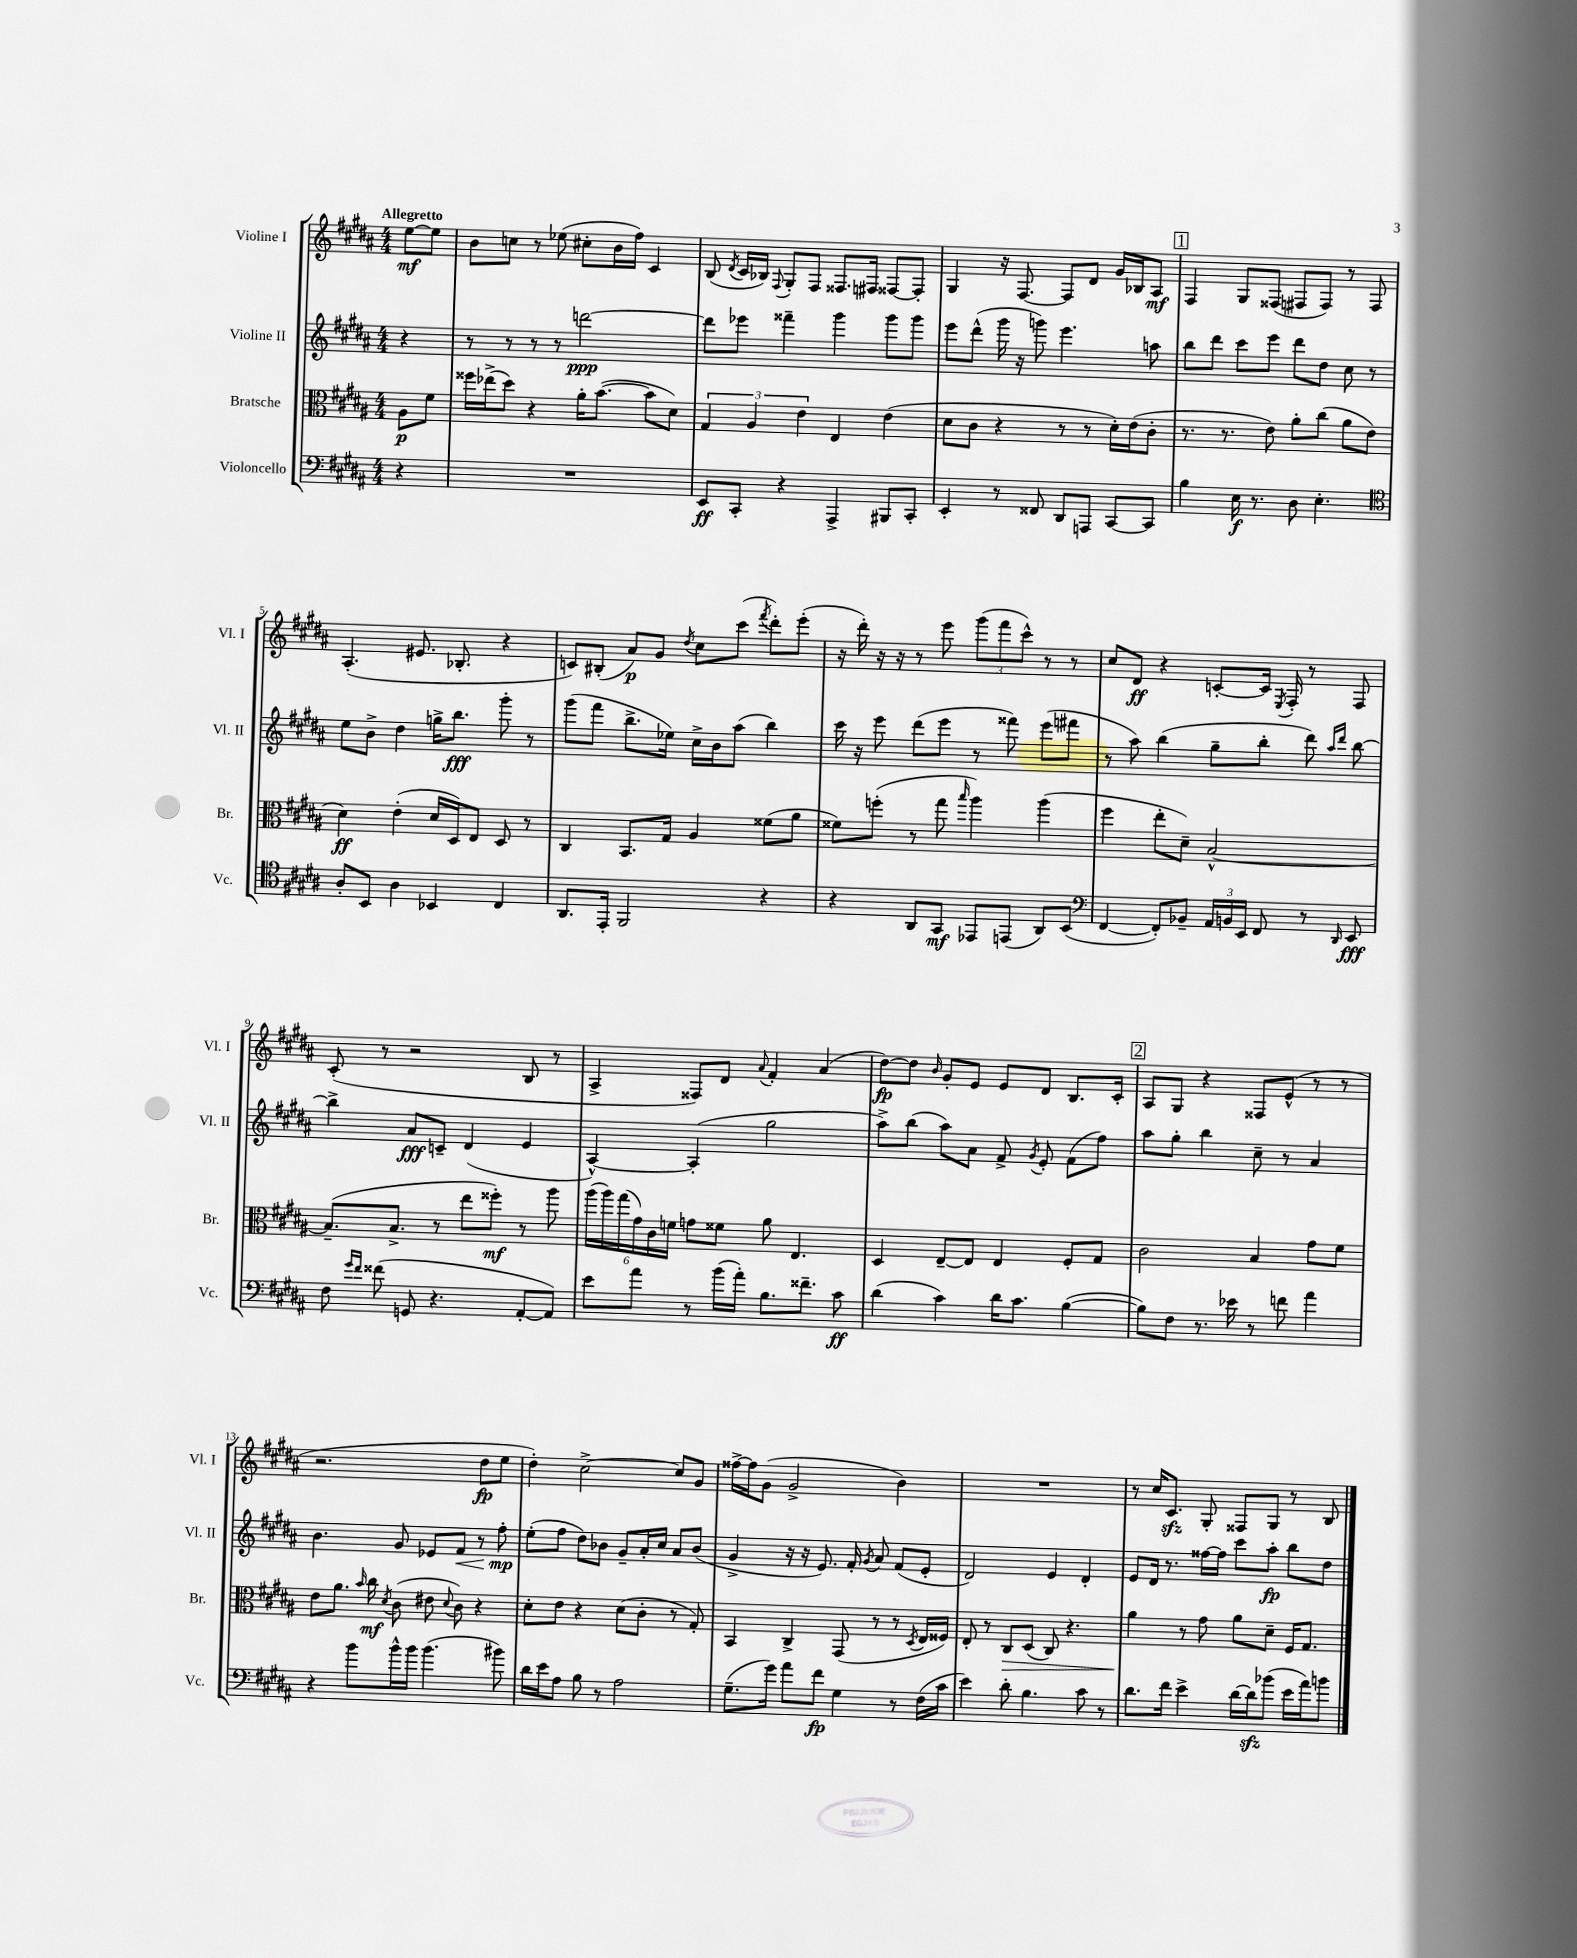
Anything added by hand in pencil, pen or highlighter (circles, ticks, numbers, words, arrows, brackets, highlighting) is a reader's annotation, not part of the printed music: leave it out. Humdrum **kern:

**kern	**dynam	**kern	**dynam	**kern	**dynam	**kern	**dynam
*part4	*part4	*part3	*part3	*part2	*part2	*part1	*part1
*staff4	*staff4	*staff3	*staff3	*staff2	*staff2	*staff1	*staff1
*I"Violoncello	*	*I"Bratsche	*	*I"Violine II	*	*I"Violine I	*
*I'Vc.	*	*I'Br.	*	*I'Vl. II	*	*I'Vl. I	*
*clefF4	*	*clefC3	*	*clefG2	*	*clefG2	*
*k[f#c#g#d#a#]	*	*k[f#c#g#d#a#]	*	*k[f#c#g#d#a#]	*	*k[f#c#g#d#a#]	*
*M4/4	*	*M4/4	*	*M4/4	*	*M4/4	*
=	=	=	=	=	=	=	=
!	!	!	!	!	!	!LO:TX:a:B:t=Allegretto	!
4r	.	8A#\L	p	4r	.	[8ee\L	mf
.	.	8f#\J	.	.	.	8ee\J]	.
=1	=1	=1	=1	=1	=1	=1	=1
1r	.	16ff##X\LL	.	8r	.	8b\L	.
.	.	(16ee-X^\J	.	.	.	.	.
.	.	8dd#\J)	.	8r	.	8ccn\J	.
.	.	4r	.	8r	.	8r	.
.	.	.	.	8r	.	(8ee-X\	.
.	.	16a#'\KL	.	[2dddn\	ppp	8cc#X'\L	.
.	.	([8.b\J	.	.	.	.	.
.	.	.	.	.	.	16b\L	.
.	.	.	.	.	.	16ff#\JJ)	.
.	.	8b\L]	.	.	.	4c#/	.
.	.	8d#\J)	.	.	.	.	.
=2	=2	=2	=2	=2	=2	=2	=2
8EE/L	ff	6G#/	.	8ddd\L]	.	(8B/	.
.	.	.	.	.	.	8qd#/	.
8CC#'/J	.	.	.	8eee-X\J	.	16c#/LL	.
.	.	6A#/	.	.	.	.	.
.	.	.	.	.	.	16B-X/JJ)	.
.	.	.	.	.	.	8qqF#/	.
4r	.	.	.	4fff##X~\	.	8G#'/L	.
.	.	6e\	.	.	.	.	.
.	.	.	.	.	.	8F#/J	.
4AAA#^/	.	4E/	.	4ggg#\	.	8.F##X/L	.
.	.	.	.	.	.	16F#X/Jk	.
8BBB#X/L	.	(4e\	.	8ggg#\L	.	[8F##X/L	.
8CC#'/J	.	.	.	8ggg#\J	.	8F##'/J]	.
=3	=3	=3	=3	=3	=3	=3	=3
4EE'/	.	8d#\L	.	8eee\L	.	4G#/	.
.	.	8c#\J	.	(8ddd#^^\J	.	.	.
8r	.	4r	.	16ggg#\	.	16r	.
.	.	.	.	16r	.	[8.F#/	.
8FF##X/	.	.	.	8gggn\)	.	.	.
8DD#/L	.	8r	.	4.eee\	.	8F#/L]	.
8AAAn/J	.	8r	.	.	.	8d#/J	.
[8CC#/L	.	16d#'\LL)	.	.	.	16g#/LL	.
.	.	(16e\J	.	.	.	16B-X/J	.
8CC#/J]	.	8c#'\J	.	8aan\	.	8A#/J	mf
!!LO:REH:place=s1:t=1
=4	=4	=4	=4	=4	=4	=4	=4
4B\	.	8.r	.	8bb\L	.	4F#/	.
.	.	.	.	8ddd#\J	.	.	.
.	.	8.r	.	.	.	.	.
16E\	f	.	.	8ccc#\L	.	8G#/L	.
8.r	.	.	.	.	.	.	.
.	.	8e\)	.	8eee\J	.	(8F##X/J	.
8D#\	.	8a#'\L	.	8ddd#\L	.	8F#X/L	.
4.E'\	.	(8cc#\J	.	8dd#\J	.	8F#/J)	.
.	.	8a#\L	.	8cc#\	.	8r	.
.	.	8e\J	.	8r	.	8F#/	.
!!LO:LB:g=z
=5	=5	=5	=5	=5	=5	=5	=5
*clefC4	*	*	*	*	*	*	*
8A#'/L	.	4d#\)	ff	8ee\L	.	(4.A#'/	.
8BB/J	.	.	.	8b^\J	.	.	.
4A#\	.	(4e'\	.	4dd#\	.	.	.
.	.	.	.	.	.	8.e#X/	.
4BB-X/	.	16d#/LL	.	16ggn^\KL	.	.	.
.	.	16D#/J)	.	8.bb\J	fff	8.B-X'/	.
.	.	8E/J	.	.	.	.	.
4C#/	.	8D#/	.	8ggg#'\	.	4r	.
.	.	8r	.	8r	.	.	.
=6	=6	=6	=6	=6	=6	=6	=6
8.AA#/L	.	4C#/	.	(8ggg#\L	.	8cn/L)	.
.	.	.	.	8fff#\J	.	(8B#X'/J	.
16EE'/Jk	.	.	.	.	.	.	.
2FF#/	.	8.BB/L	.	8.bb^\L	.	8a#/L)	p
.	.	.	.	.	.	8g#/J	.
.	.	16G#/Jk	.	16ee-X\Jk)	.	.	.
.	.	.	.	.	.	8qdd#/	.
.	.	4A#/	.	16cc#^\LL	.	8cc#\L	.
.	.	.	.	16b\J	.	.	.
.	.	.	.	(8aa#\J	.	(8ccc#\J	.
.	.	.	.	.	.	8qfff#/	.
4r	.	(8f##X\L	.	4bb\)	.	8ddd#'\L)	.
.	.	8a#\J	.	.	.	(8eee'\J	.
=7	=7	=7	=7	=7	=7	=7	=7
4r	.	8f##X\L)	.	16ccc#\	.	16r	.
.	.	.	.	16r	.	16ddd#'\)	.
.	.	(8ffn'\J	.	8eee\	.	16r	.
.	.	.	.	.	.	16r	.
8AA#/L	.	8r	.	(8ddd#\L	.	8r	.
8GG#/J	mf	8gg#\	.	8eee\J	.	8eee\	.
.	.	16qqbb/	.	.	.	.	.
8EE-X/L	.	4aa#\)	.	8r	.	(12ggg#\L	.
.	.	.	.	.	.	12fff#\	.
(8EEn/J	.	.	.	8fff##X\)	.	.	.
.	.	.	.	.	.	12ccc#^^\J)	.
8AA#/L)	.	(4aa#\	.	(8eee\L	.	8r	.
(8BB/J	.	.	.	8fff#X\J	.	8r	.
=8	=8	=8	=8	=8	=8	=8	=8
*clefF4	*	*	*	*	*	*	*
[4FF#/	.	4ff#\	.	8r	.	8cc#/L	.
.	.	.	.	8aa#\)	.	8d#/J	ff
8FF#'/L])	.	8ee'\L	.	(4bb\	.	4r	.
8BB-X~/J	.	8d#~\J)	.	.	.	.	.
24AA#/LL	.	[2B^^/	.	8gg#~\L	.	[8cn'/L	.
24BBn/	.	.	.	.	.	.	.
24EE/JJ	.	.	.	.	.	.	.
8FF#/	.	.	.	8bb'\J	.	16c/Jk]	.
.	.	.	.	.	.	8qE/	.
.	.	.	.	.	.	16F#'/	.
8r	.	.	.	8ddd#\)	.	8r	.
.	.	.	.	16qqaa#/LL	.	.	.
16qqDD#/	.	.	.	16qqddd#/JJ	.	.	.
8EE/	fff	.	.	[8bb\	.	8F#/	.
!!LO:LB:g=z
=9	=9	=9	=9	=9	=9	=9	=9
8F#\	.	(8.B~/L]	.	4bb^\]	.	(8c#'/	.
16qqg#/LL	.	.	.	.	.	.	.
16qqf#/JJ	.	.	.	.	.	.	.
(8f##X\	.	.	.	.	.	8r	.
.	.	8.B^/J	.	.	.	.	.
8GGn/	.	.	.	8a#/L	fff	2r	.
4.r	.	8r	.	8cn~/J	.	.	.
.	.	8ee\L	.	(4d#/	.	.	.
.	.	8ff##X'\J)	mf	.	.	.	.
[8AA#'/L	.	8r	.	4e/	.	8B/	.
8AA#/J])	.	8aa#\	.	.	.	8r	.
=10	=10	=10	=10	=10	=10	=10	=10
8e\L	.	(24aa#\LL	.	[4A#^^/)	.	4A#^/	.
.	.	24aa#\)	.	.	.	.	.
.	.	(24gg#\	.	.	.	.	.
8a#\J	.	24g#\)	.	.	.	.	.
.	.	24c#\	.	.	.	.	.
.	.	24fn\JJ	.	.	.	.	.
8r	.	8gn\L	.	(4A#'/]	.	8F##X/L)	.
(16b\LL	.	8f##X\J	.	.	.	8d#/J	.
16a#'\JJ)	.	.	.	.	.	.	.
.	.	.	.	.	.	8qqa#/	.
8.B\L	.	8a#\	.	2gg#\	.	4f#'/	.
.	.	4.E/	.	.	.	.	.
8.f##X~\J	.	.	.	.	.	.	.
.	.	.	.	.	.	(4a#/	.
8c#\	ff	.	.	.	.	.	.
=11	=11	=11	=11	=11	=11	=11	=11
(4d#\	.	4D#/	.	8aa#^\L)	.	[8dd#\L)	fp
.	.	.	.	(8bb\J	.	8dd#\J]	.
.	.	.	.	.	.	16qqb/	.
4c#\)	.	[8E~/L	.	8aa#\L)	.	8g#'/L	.
.	.	8E/J]	.	8a#\J	.	8e/J	.
16d#\KL	.	4E/	.	8f#^/	.	8e/L	.
8.c#\J	.	.	.	.	.	.	.
.	.	.	.	8qg#/	.	.	.
.	.	.	.	8e'/	.	8d#/J	.
([4B\	.	8F#'/L	.	(8f#\L	.	8.B/L	.
.	.	8G#/J	.	8ff#\J)	.	.	.
.	.	.	.	.	.	16c#'/Jk	.
!!LO:REH:place=s1:t=2
=12	=12	=12	=12	=12	=12	=12	=12
8B\L])	.	2c#\	.	8aa#\L	.	8A#/L	.
8F#\J	.	.	.	8gg#'\J	.	8G#/J	.
8.r	.	.	.	4bb\	.	4r	.
16e-X\	.	.	.	.	.	.	.
8r	.	4B/	.	8cc#~\	.	8F##X/L	.
8fn\	.	.	.	8r	.	(8e^^/J	.
4a#\	.	8g#\L	.	4a#/	.	8r	.
.	.	8f#\J	.	.	.	8r	.
!!LO:LB:g=z
=13	=13	=13	=13	=13	=13	=13	=13
4r	.	8e\L	.	4.b\	.	2.r	.
.	.	8.a#\J	.	.	.	.	.
8b\L	.	.	.	.	.	.	.
.	.	16qqb/	.	.	.	.	.
.	.	16cc#\	mf	.	.	.	.
.	.	8qd#/	.	.	.	.	.
16b^^\L	.	(8c#\	.	8g#/	.	.	.
16b\JJ	.	.	.	.	.	.	.
(4.b\	.	8e#X\	.	8e-X/L	.	.	.
.	.	8qqd#/	.	.	.	.	.
!	!	!	!	!	!LO:HP:b	!	!
.	.	8c#\)	.	8f#/J	<	.	.
.	.	4r	.	8r	.	8dd#\L	fp
8b#X\)	.	.	.	8ff#'\	mp	8ee\J	.
.	.	.	.	.	[	.	.
=14	=14	=14	=14	=14	=14	=14	=14
16d#\LL	.	8d#'\L	.	(8ee'\L	.	4dd#'\)	.
16e\J	.	.	.	.	.	.	.
8A#\J	.	8e\J	.	8ff#\J	.	.	.
8B\	.	4r	.	8dd#\L)	.	[2cc#^\	.
8r	.	.	.	8b-X\J	.	.	.
2A#\	.	(8d#\L	.	8g#~/L	.	.	.
.	.	8c#'\J	.	16a#'/L	.	.	.
.	.	.	.	16cc#/JJ	.	.	.
.	.	8r	.	8a#/L	.	8cc#/L]	.
.	.	8G#'/)	.	(8b-/J	.	8g#/J	.
=15	=15	=15	=15	=15	=15	=15	=15
(8.G#~\L	.	4BB/	.	4g#^/	.	[16ff##X^\LL	.
.	.	.	.	.	.	16ff##\J]	.
.	.	.	.	.	.	(8g#\J	.
16g#\Jk)	.	.	.	.	.	.	.
8a#\L	.	4C#^/	.	16r	.	2g#^/	.
.	.	.	.	16r	.	.	.
8f#\J	fp	.	.	8.e/)	.	.	.
4G#\	.	(8GG#/	.	.	.	.	.
.	.	.	.	16f#'/	.	.	.
.	.	.	.	8qg#/	.	.	.
.	.	8r	.	8a#/	.	.	.
8r	.	8r	.	(8f#/L	.	4b\)	.
.	.	8qD#/	.	.	.	.	.
(16F#\LL	.	16E/LL	.	8e'/J	.	.	.
16c#\JJ	.	16F##X/JJ)	.	.	.	.	.
=16	=16	=16	=16	=16	=16	=16	=16
4e\)	.	8E'/	.	2d#/)	.	1r	.
.	.	8r	.	.	.	.	.
!	!	!	!LO:HP:b	!	!	!	!
8d#'\	.	8C#/L	>	.	.	.	.
4.B\	.	(8D#/J	.	.	.	.	.
.	.	8C#/)	.	4e/	.	.	.
.	.	4.r	.	.	.	.	.
8c#\	.	.	.	4d#'/	.	.	.
8r	.	.	.	.	.	.	.
=17	=17	=17	=17	=17	=17	=17	=17
8.d#\L	.	4a#\	.	8e/L	.	8r	.
.	.	.	.	16d#/Jk	.	16cc#/KL	.
16f#\Jk	.	.	.	8.r	.	8.c#zz/J	.
4e^\	.	8r	]	.	.	.	.
.	.	8g#\	.	[16ff##X\LL	.	8G#'/	.
.	.	.	.	16ff##\JJ]	.	.	.
[16d#\LL	.	8a#\L	.	8ccc#\L	.	8F##X/L	.
16d#zz\J]	.	.	.	.	.	.	.
(8b-X\J	.	8d#~\J	.	8aa#'\J	fp	8G#/J	.
16e\LL	.	16F#/KL	.	8bb\L	.	8r	.
16a#\J)	.	8.G#/J	.	.	.	.	.
8bn\J	.	.	.	8dd#\J	.	8B/	.
==	==	==	==	==	==	==	==
*-	*-	*-	*-	*-	*-	*-	*-
